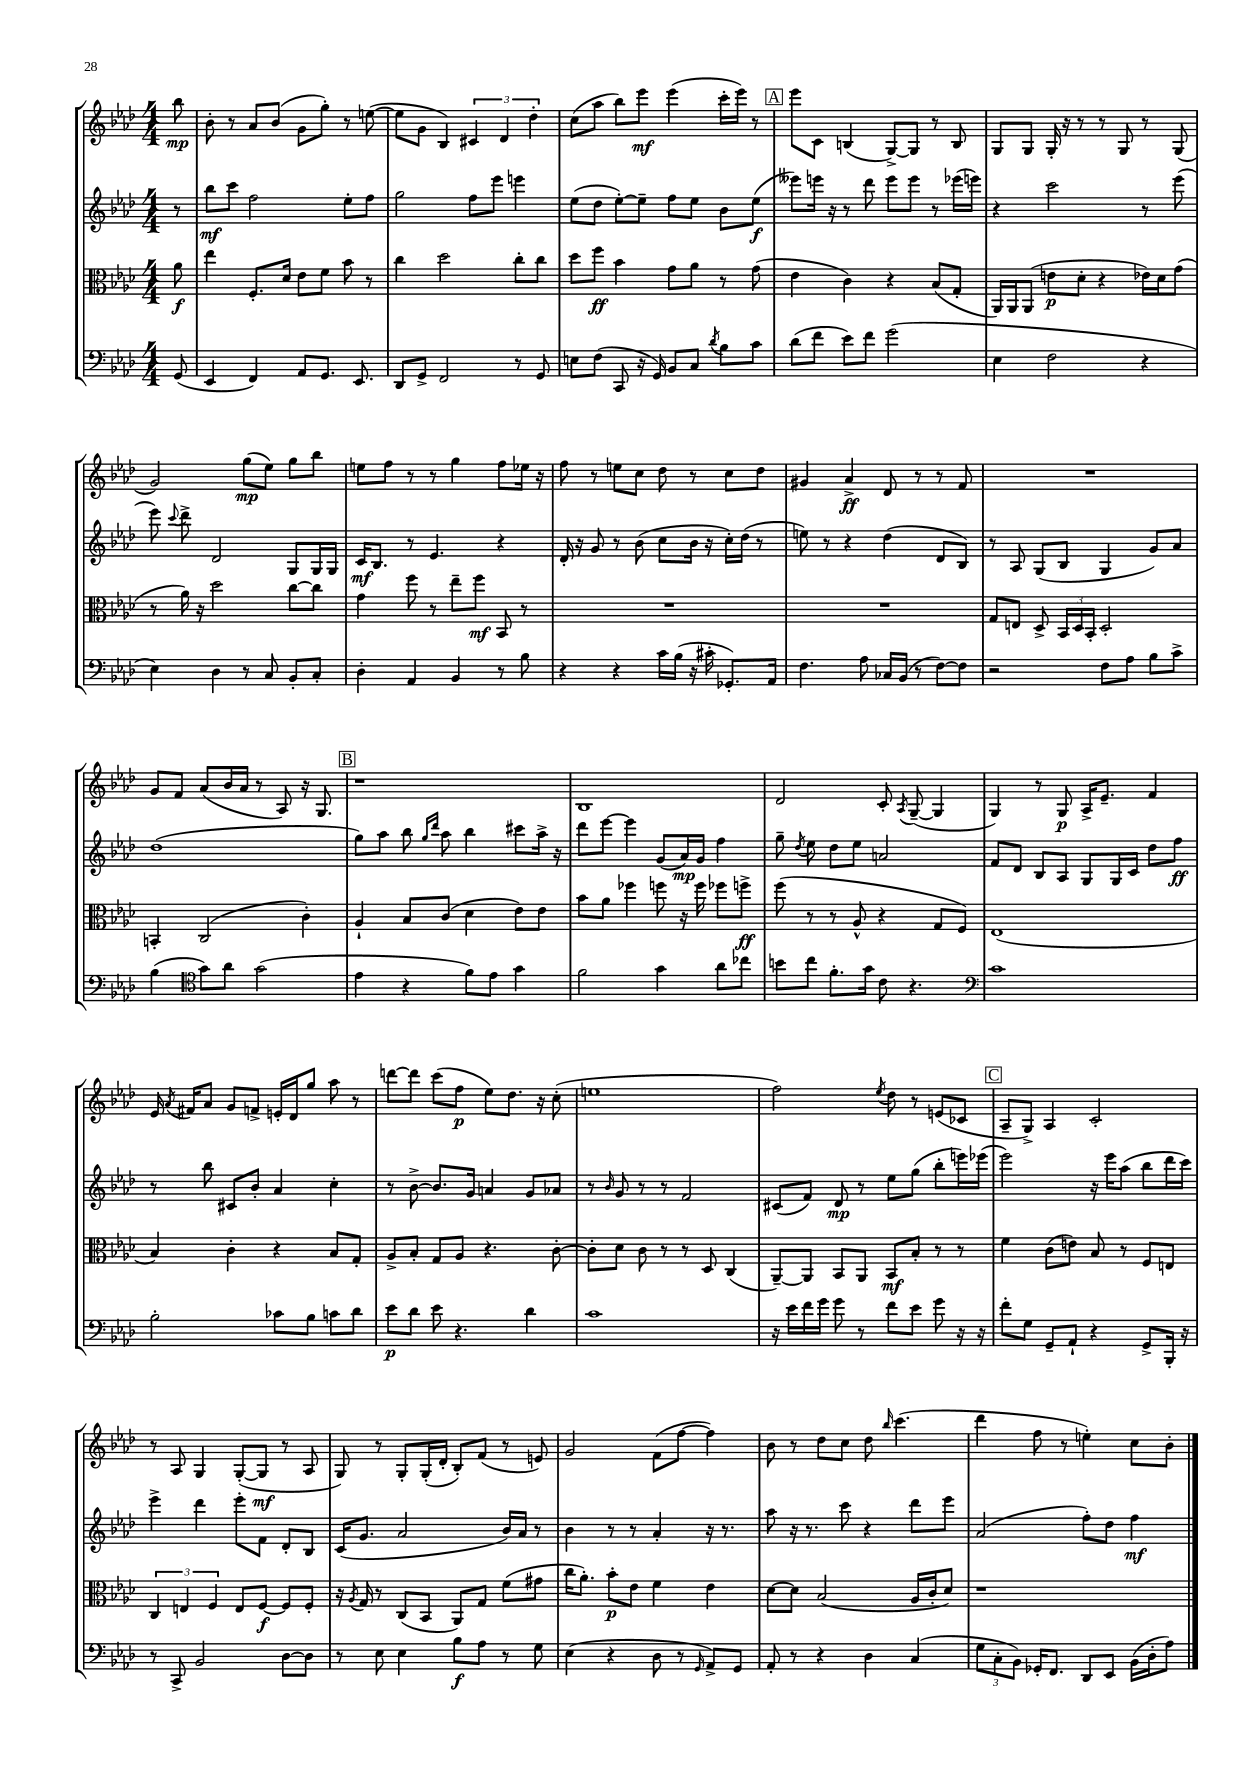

**kern	**kern	**kern	**kern
*staff4	*staff3	*staff2	*staff1
*clefF4	*clefC3	*clefG2	*clefG2
*k[b-e-a-d-]	*k[b-e-a-d-]	*k[b-e-a-d-]	*k[b-e-a-d-]
*M4/4	*M4/4	*M4/4	*M4/4
(8GG/	8a-\	8r	8bb-\
=	=	=	=
4EE-/	4ee-\	8bb-\L	8b-'\
.	.	8ccc\J	8r
4FF/)	8.F'/L	2ff\	8a-/L
.	.	.	(8b-/J
.	16d-/Jk	.	.
8AA-/L	8e-\L	.	8g\L
8.GG/J	8f\J	.	8gg'\J)
.	8b-\	8ee-'\L	8r
8.EE-/	.	.	.
.	8r	8ff\J	([8ee\
=	=	=	=
8DD-/L	4cc\	2gg\	8ee\]L
8GG^/J	.	.	8g\J
2FF/	2dd-\	.	4B-/)
.	.	8ff\L	6c#/
.	.	8eee-\J	.
.	.	.	6d-/
8r	8cc'\L	4eee\	.
.	.	.	6dd-'\
8GG/	8cc\J	.	.
=	=	=	=
8E\L	8dd-\L	(8ee-\L	(8cc\L
(8F\J	8ff\J	8dd-\J	8aa-\J
8CC/	4b-\	[8ee-'\L)	8bb-\L)
16r	.	8ee-~\]J	8eee-\J
16GG/)	.	.	.
8BB-/L	8g\L	8ff\L	(4eee-\
8C/J	8a-\J	8ee-\J	.
8qd-/	.	.	.
8B-\L	8r	8b-\L	16ccc'\LL
.	.	.	16eee-\JJ)
8c\J	(8g\	(8ee-\J	8r
=	=	=	=
(8d-\L	4e-\	8eee--\L)	8eee-\L
8f\J	.	16eee\Jk	8c\J
.	.	16r	.
8e-\L)	4c\)	8r	(4B/
8f\J	.	8ddd-\	.
(2g\	4r	8eee\L	[8G^/L)
.	.	8eee\J	8G/]J
.	(8B-/L	8r	8r
.	8G'/J	(16eee-\LL	8B/
.	.	16eee\JJ)	.
=	=	=	=
4E-\	16AA-/LL)	4r	8G/L
.	16AA-/J	.	.
.	(8AA-/J	.	8G/J
2F\	8e\L	2ccc\	16G'/
.	.	.	16r
.	8d-'\J	.	8r
.	4r	.	8r
.	.	.	8G/
4r	16e-\LL)	8r	8r
.	16d-\J	.	.
.	(8g\J	(8eee-\	(8G/
=	=	=	=
4E-\)	8r	8eee-\)	2g/)
.	.	8qqccc/	.
.	16a-\)	8ddd-^\	.
.	16r	.	.
4D-\	2dd-\	2d-/	.
8r	.	.	(8gg\L
8C/	.	.	8ee-\J)
8BB-'/L	[8cc\L	8G/L	8gg\L
8C'/J	8cc\]J	16G/L	8bb-\J
.	.	16G/JJ	.
=	=	=	=
4D-'\	4g\	16c/LK	8ee\L
.	.	8.B-/J	.
.	.	.	8ff\J
4AA-/	8ff\	8r	8r
.	8r	4.e-/	8r
4BB-/	8ee-~\L	.	4gg\
.	8ff\J	.	.
8r	8BB-/	4r	8ff\L
8B-\	8r	.	16ee-\Jk
.	.	.	16r
=	=	=	=
4r	1r	16d-'/	8ff\
.	.	16r	.
.	.	8g/	8r
4r	.	8r	8ee\L
.	.	(8b-\	8cc\J
16c\LL	.	8cc\L	8dd-\
(16B-\JJ	.	.	.
16r	.	16b-\Jk	8r
16c#'\	.	16r	.
8.GG-'/L)	.	16cc'\LL)	8cc\L
.	.	(16dd-\JJ	.
.	.	8r	8dd-\J
16AA-/Jk	.	.	.
=	=	=	=
4.F\	1r	8ee\)	4g#/
.	.	8r	.
.	.	4r	4a-^/
8A-\	.	.	.
16C-/LL	.	(4dd-\	8d-/
(16BB-/JJ	.	.	.
8r	.	.	8r
[8F\L)	.	8d-/L	8r
8F\]J	.	8B-/J)	8f/
=	=	=	=
2r	8G/L	8r	1r
.	8E/J	8A-/	.
.	8D-^/	(8G/L	.
.	24BB-/LL	8B-/J	.
.	24D-/	.	.
.	24BB-'/JJ	.	.
8F\L	2D-'/	4G/	.
8A-\J	.	.	.
8B-\L	.	8g/L)	.
8c^\J	.	8a-/J	.
=	=	=	=
(4B-\	4BB'/	(1dd-	8g/L
.	.	.	8f/J
*clefC4	*	*	*
8g\L)	(2C/	.	(8a-/L
8a-\J	.	.	16b-/L
.	.	.	16a-/JJ
(2g\	.	.	8r
.	.	.	8A-/)
.	4c'\)	.	16r
.	.	.	8.G/
=	=	=	=
4e-\	4A-`/	8gg\L)	1r
.	.	8aa-\J	.
4r	8B-/L	8bb-\	.
.	.	16qqgg/LL	.
.	.	16qqddd-/JJ	.
.	(8c/J	8aa-\	.
8f\L)	4d-\	4bb-\	.
8e-\J	.	.	.
4g\	8e-\L)	8ccc#\L	.
.	8e-\J	16aa-^\Jk	.
.	.	16r	.
=	=	=	=
2f\	8b-\L	8ddd-\L	1B-
.	8a-\J	[8eee-\J	.
.	4ff-\	4eee-\]	.
4g\	8ff\	(8g/L	.
.	16r	16a-/L)	.
.	16ff\	16g/JJ	.
8a-\L	8ff-\L	4ff\	.
8cc-\J	8ff^\J	.	.
=	=	=	=
8b\L	(8ff\	8gg~\	2d-/
.	.	8qdd-/	.
8cc\J	8r	8ee-\	.
8.f'\L	8r	8dd-\L	.
.	8A-^^/	8ee-\J	.
16g\Jk	.	.	.
8c\	4r	2a/	8c'/
.	.	.	8qA-/
4.r	.	.	([8G~/
.	8G/L	.	4G/]
.	8F/J)	.	.
=	=	=	=
*clefF4	*	*	*
1c	(1E-	8f/L	4G/)
.	.	8d-/J	.
.	.	8B-/L	8r
.	.	8A-/J	8G/
.	.	8G/L	16A-^/LK
.	.	.	8.e-~/J
.	.	16G/L	.
.	.	16c/JJ	.
.	.	8dd-\L	4f/
.	.	8ff\J	.
=	=	=	=
2B-'\	4B-/)	8r	16e-/
.	.	.	8qa-/
.	.	.	16f#/LK
.	.	8bb-\	8a-/J
.	4c'\	8c#/L	8g/L
.	.	8b-'/J	8f^/J
8c-\L	4r	4a-/	16e'/LL
.	.	.	16d-/J
8B-\J	.	.	8gg/J
8c\L	8B-/L	4cc'\	8aa-\
8d-\J	8G'/J	.	8r
=	=	=	=
8e-\L	8A-^/L	8r	[8ddd\L
8d-\J	8B-'/J	[8b-^\	8ddd\]J
8e-\	8G/L	8.b-/]L	(8ccc\L
4.r	8A-/J	.	8ff\J
.	.	16g/Jk	.
.	4.r	4a/	8ee-\L)
.	.	.	8.dd-\J
4d-\	.	8g/L	.
.	.	.	16r
.	[8c'\	8a-/J	(8cc'\
=	=	=	=
1c	8c'\]L	8r	1ee
.	.	16qqb-/	.
.	8d-\J	8g/	.
.	8c\	8r	.
.	8r	8r	.
.	8r	2f/	.
.	8D-/	.	.
.	(4C/	.	.
=	=	=	=
16r	[8AA-~/L)	(8c#/L	2ff\)
16e-\LL	.	.	.
16f\	8AA-/]J	8f/J)	.
16g\JJ	.	.	.
8g\	8BB-/L	8d-/	.
8r	8AA-/J	8r	.
.	.	.	8qee-/
8f\L	8BB-/L	8ee-\L	8dd-\
8e-\J	8B-'/J	(8gg\J	8r
8g\	8r	8bb-'\L	(8e/L
16r	8r	16eee\L)	8c-/J
16r	.	(16eee-\JJ	.
=	=	=	=
8f'\L	4f\	2eee-\)	8A-~/L
8G\J	.	.	8G^/J)
8GG~/L	(8c\L	.	4A-/
8AA-`/J	8e\J)	.	.
4r	8B-/	16r	2c'/
.	.	16eee-\LK	.
.	8r	(8aa-\J	.
8GG^/L	8F/L	8bb-\L	.
16BBB-'/Jk	8E/J	16ddd-\L	.
16r	.	16ccc\JJ)	.
=	=	=	=
8r	6C/	4eee-^\	8r
8CC^/	.	.	8A-/
.	6E/	.	.
2BB-/	.	4ddd-\	4G/
.	6F/	.	.
.	8E/L	8eee-'\L	([8G'/L
.	[8F/J	8f\J	8G/]J
[8D-\L	8F/]L	8d-'/L	8r
8D-\]J	8F'/J	8B-/J	8A-/
=	=	=	=
8r	16r	(16c/LK	8G/)
.	8qA-/	.	.
.	16G/	8.g/J	.
8E-\	8r	.	8r
4E-\	(8C/L	2a-/	8G'/L
.	8BB-/J	.	(16G'/L
.	.	.	16d-'/JJ
8B-\L	8AA-/L)	.	8B-'/L)
8A-\J	8G/J	.	(8f/J
8r	(8f\L	16b-/LL)	8r
.	.	16a-/JJ	.
8G\	8g#\J	8r	8e/)
=	=	=	=
(4E-\	16cc\LK	4b-\	2g/
.	8.a-'\J)	.	.
4r	8b-'\L	8r	.
.	8e-\J	8r	.
8D-\	4f\	4a-'/	(8f\L
8r	.	.	[8ff\J
16qqGG/	.	.	.
8AA-^/L)	4e-\	16r	4ff\])
.	.	8.r	.
8GG/J	.	.	.
=	=	=	=
8AA-'/	[8d-\L	8aa-\	8b-\
8r	8d-\]J	16r	8r
.	.	8.r	.
4r	(2B-/	.	8dd-\L
.	.	8ccc\	8cc\J
4D-\	.	4r	8dd-\
.	.	.	16qqbb-/
.	.	.	(4.ccc\
(4C/	16A-/LL	8ddd-\L	.
.	16c'/J	.	.
.	8d-/J)	8eee-\J	.
=	=	=	=
12G\L	1r	(2a-/	4ddd-\
12C'\	.	.	.
12BB-\J)	.	.	.
16GG-'/LK	.	.	8ff\
8.FF/J	.	.	.
.	.	.	8r
8DD-/L	.	8ff'\L)	4ee'\)
8EE-/J	.	8dd-\J	.
(16BB-\LL	.	4ff\	8cc\L
16D-'\J	.	.	.
8A-\J)	.	.	8b-'\J
==	==	==	==
*-	*-	*-	*-
